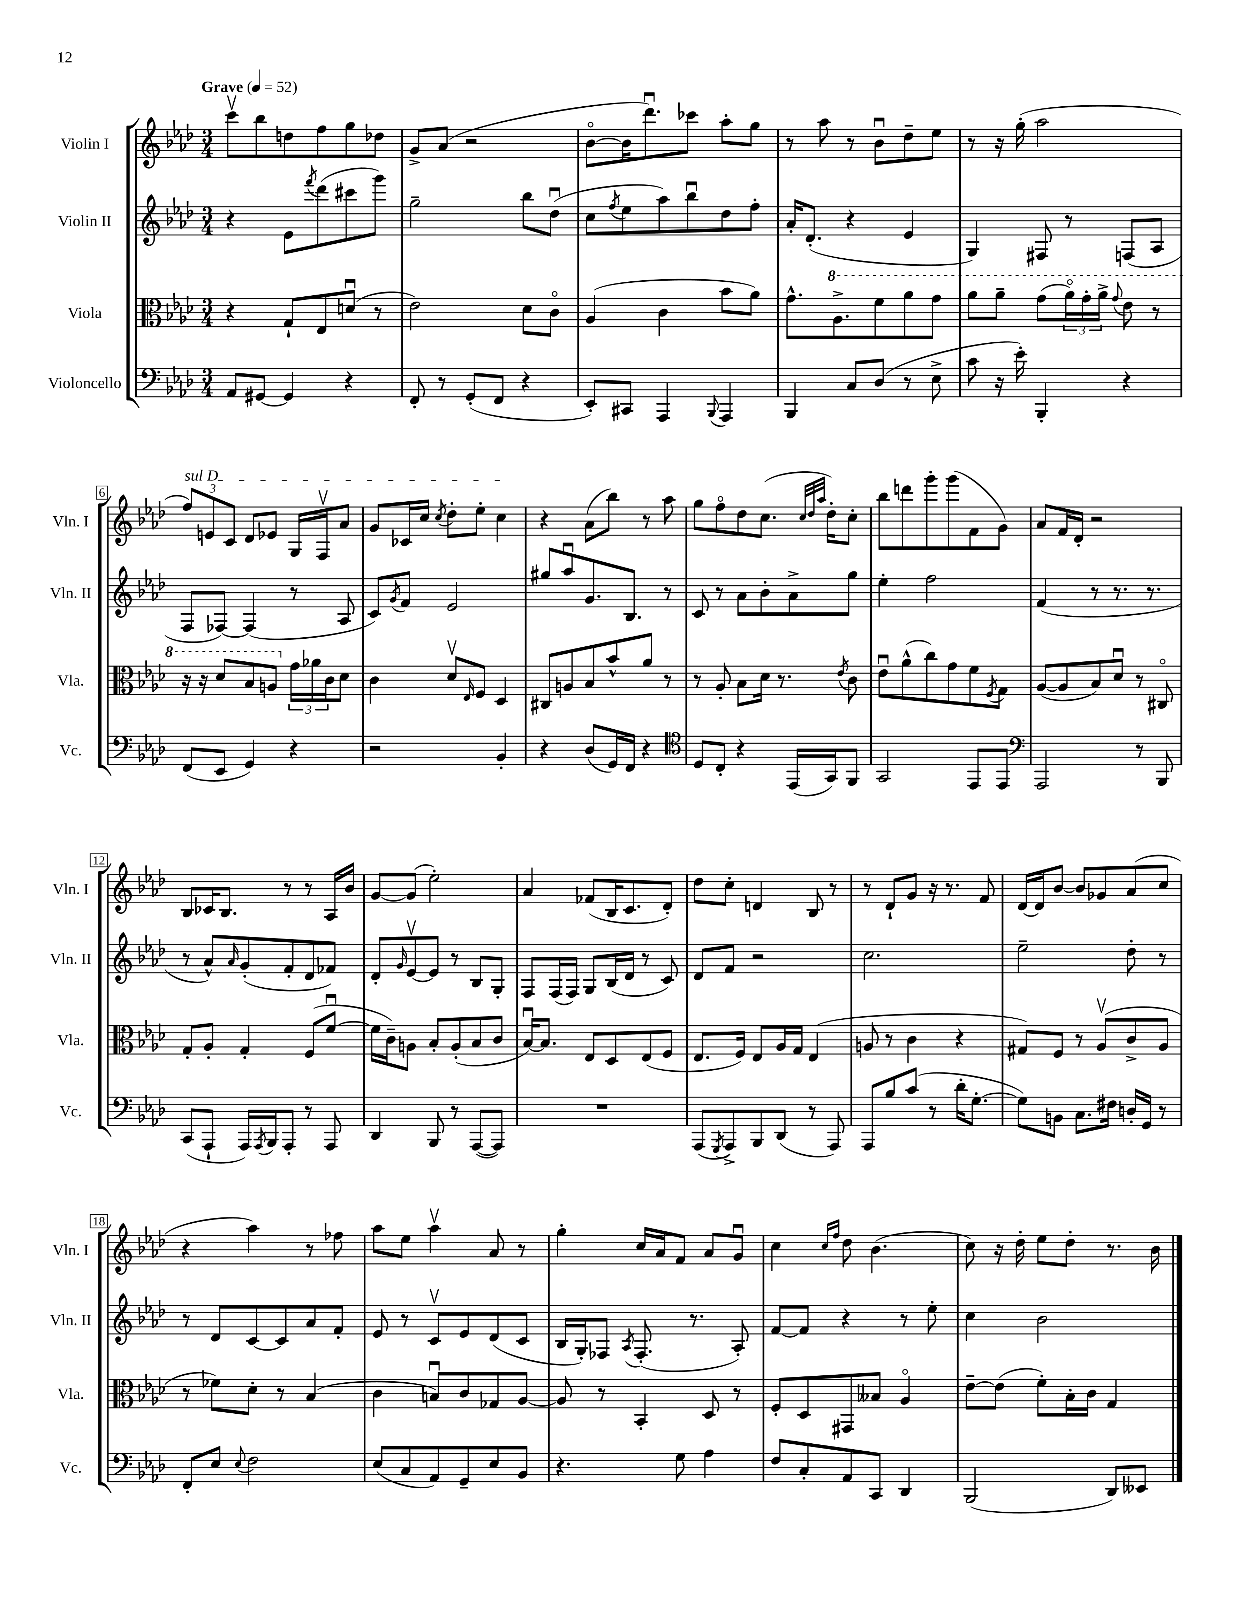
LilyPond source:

<<
\new StaffGroup <<
\new Staff = "s0" \with { instrumentName = "Violin I" shortInstrumentName = "Vln. I" } {
    \clef treble \key aes \major \numericTimeSignature \time 3/4 \tempo "Grave" 4 = 52
    c'''8\upbow bes''8 d''8 f''8 g''8 des''8 |
    g'8-> aes'8( r2 |
    bes'8~\flageolet bes'16 des'''8.\downbow) ces'''8 aes''8-. g''8 |
    r8 aes''8 r8 bes'8\downbow des''8-- ees''8 |
    r8 r16 g''16-.( aes''2 |
    \tuplet 3/2 { \once \override TextSpanner.bound-details.left.text = \markup { \italic "sul D" } f''8\startTextSpan) e'8 c'8 } des'8 ees'8 g16 f16\upbow aes'8 |
    g'8 ces'16 c''16 \acciaccatura { c''8 } des''8-. ees''8-. c''4\stopTextSpan |
    r4 aes'8( bes''8) r8 aes''8 |
    g''8 f''8\flageolet des''8 c''8.( \grace { c''32 des''32 aes''32 } des''16-.) c''8-. |
    bes''8 d'''8 g'''8-. g'''8( f'8 g'8) |
    aes'8 f'16 des'16-. r2 |
    bes8 ces'16 bes8. r8 r8 aes16 bes'16 |
    g'8~ g'8( ees''2-.) |
    aes'4 fes'8( bes16 c'8. des'8-.) |
    des''8 c''8-. d'4 bes8 r8 |
    r8 des'8-! g'8 r16 r8. f'8 |
    des'16~ des'16 bes'8~ bes'8 ges'8 aes'8( c''8 |
    r4 aes''4) r8 fes''8 |
    aes''8 ees''8 aes''4\upbow aes'8 r8 |
    g''4-. c''16 aes'16 f'8 aes'8 g'8\downbow |
    c''4 \grace { c''16 f''16 } des''8 bes'4.( |
    c''8) r16 des''16-. ees''8 des''8-. r8. bes'16 \bar "|." |
}
\new Staff = "s1" \with { instrumentName = "Violin II" shortInstrumentName = "Vln. II" } {
    \clef treble \key aes \major \numericTimeSignature \time 3/4
    r4 ees'8 \acciaccatura { f'''8 } des'''8( cis'''8 g'''8) |
    g''2-- bes''8 des''8\downbow( |
    c''8 \acciaccatura { f''8 } ees''8 aes''8) bes''8\downbow des''8 f''8-. |
    aes'16-. des'8.-.( r4 ees'4 |
    g4) fis8 r8 f8( aes8 |
    f8 fes8~) fes4( r8 aes8 |
    c'8) \acciaccatura { g'8 } f'8 ees'2 |
    gis''8 aes''8\downbow g'8. bes8. r8 |
    c'8 r8 aes'8 bes'8-. aes'8-> g''8 |
    ees''4-. f''2 |
    f'4( r8 r8. r8. |
    r8 aes'8-^) \grace { aes'16 } g'8-.( f'8-. des'8 fes'8) |
    des'8-. \grace { g'16 } ees'8~\upbow ees'8 r8 bes8 g8-. |
    f8 f16( f16) g8 bes16( des'16 r8 c'8) |
    des'8 f'8 r2 |
    c''2. |
    ees''2-- des''8-. r8 |
    r8 des'8 c'8~ c'8 aes'8 f'8-. |
    ees'8 r8 c'8\upbow ees'8 des'8( c'8 |
    bes16 g16-.) fes8 \acciaccatura { aes8 } fes8.-.( r8. aes8-.) |
    f'8~ f'8 r4 r8 ees''8-. |
    c''4 bes'2 \bar "|." |
}
\new Staff = "s2" \with { instrumentName = "Viola" shortInstrumentName = "Vla." } {
    \clef alto \key aes \major \numericTimeSignature \time 3/4
    r4 g8-! ees8 d'8\downbow( r8 |
    ees'2) des'8 c'8\flageolet |
    aes4( c'4 bes'8 aes'8) |
    g'8.-^ \ottava #1 aes'8.-> f''8 aes''8 g''8 |
    aes''8 aes''8-- g''8( \tuplet 3/2 { aes''16\flageolet) g''16-. aes''16-> } \appoggiatura { g''8 } ees''8 r8 |
    r16 r16 des''8 bes'8 a'8 \ottava #0 \tuplet 3/2 { g'16 aes'16 c'16 } des'8 |
    c'4 des'8\upbow \grace { ees16 } f8 des4 |
    cis8 a8 bes8 bes'8-^ aes'8 r8 |
    r8 aes8-. bes8 des'16 r8. \acciaccatura { ees'8 } c'8 |
    ees'8\downbow aes'8-^( c''8) g'8 f'8 \acciaccatura { f8 } g8 |
    aes8~( aes8 bes8) des'8\downbow r8 cis8\flageolet |
    g8-. aes8-. g4-. f8( f'8~\downbow |
    f'16 c'16--) a8 bes8-. a8-.( bes8 c'8 |
    bes16~\downbow) bes8. ees8 des8 ees8( f8 |
    ees8. f16) ees8 aes16 g16 ees4( |
    a8 r8 c'4 r4 |
    gis8) f8 r8 aes8\upbow( c'8-> aes8 |
    r8 fes'8) des'8-. r8 bes4( |
    c'4 b8\downbow) c'8 ges8 aes8~ |
    aes8 r8 bes,4-. des8 r8 |
    f8-. des8 gis,8 beses8 aes4\flageolet |
    ees'8~-- ees'8( f'8-.) bes16-. c'16 g4 \bar "|." |
}
\new Staff = "s3" \with { instrumentName = "Violoncello" shortInstrumentName = "Vc." } {
    \clef bass \key aes \major \numericTimeSignature \time 3/4
    aes,8 gis,8~ gis,4 r4 |
    f,8-. r8 g,8-.( f,8 r4 |
    ees,8-.) cis,8 aes,,4 \appoggiatura { bes,,8 } aes,,4 |
    bes,,4 c8 des8( r8 ees8-> |
    c'8 r16 ees'16-.) bes,,4-. r4 |
    f,8( ees,8 g,4) r4 |
    r2 bes,4-. |
    r4 des8( g,16) f,16 r4 |
    \clef tenor des8 c8-. r4 ees,16( g,16) f,8 |
    g,2 ees,8 ees,8 |
    \clef bass aes,,2 r8 bes,,8 |
    c,8( aes,,8-! aes,,16) \acciaccatura { aes,,8 } bes,,16 aes,,8-. r8 aes,,8 |
    des,4 bes,,8 r8 aes,,8~( aes,,8) |
    R2. |
    aes,,8( \acciaccatura { g,,8 } aes,,8->) bes,,8 des,8( r8 aes,,8) |
    aes,,8 bes8 c'8( r8 des'16-. g8.~-. |
    g8) b,8 c8. fis16 d16-. g,16 r8 |
    f,8-. ees8 \appoggiatura { ees8 } f2 |
    ees8( c8 aes,8) g,8-- ees8 bes,8 |
    r4. g8 aes4 |
    f8 c8-. aes,8 c,8 des,4 |
    bes,,2( des,8) eeses,8 \bar "|." |
}
>>
>>
\layout { \context { \Score \override BarNumber.stencil = #(make-stencil-boxer 0.1 0.3 ly:text-interface::print) } }
